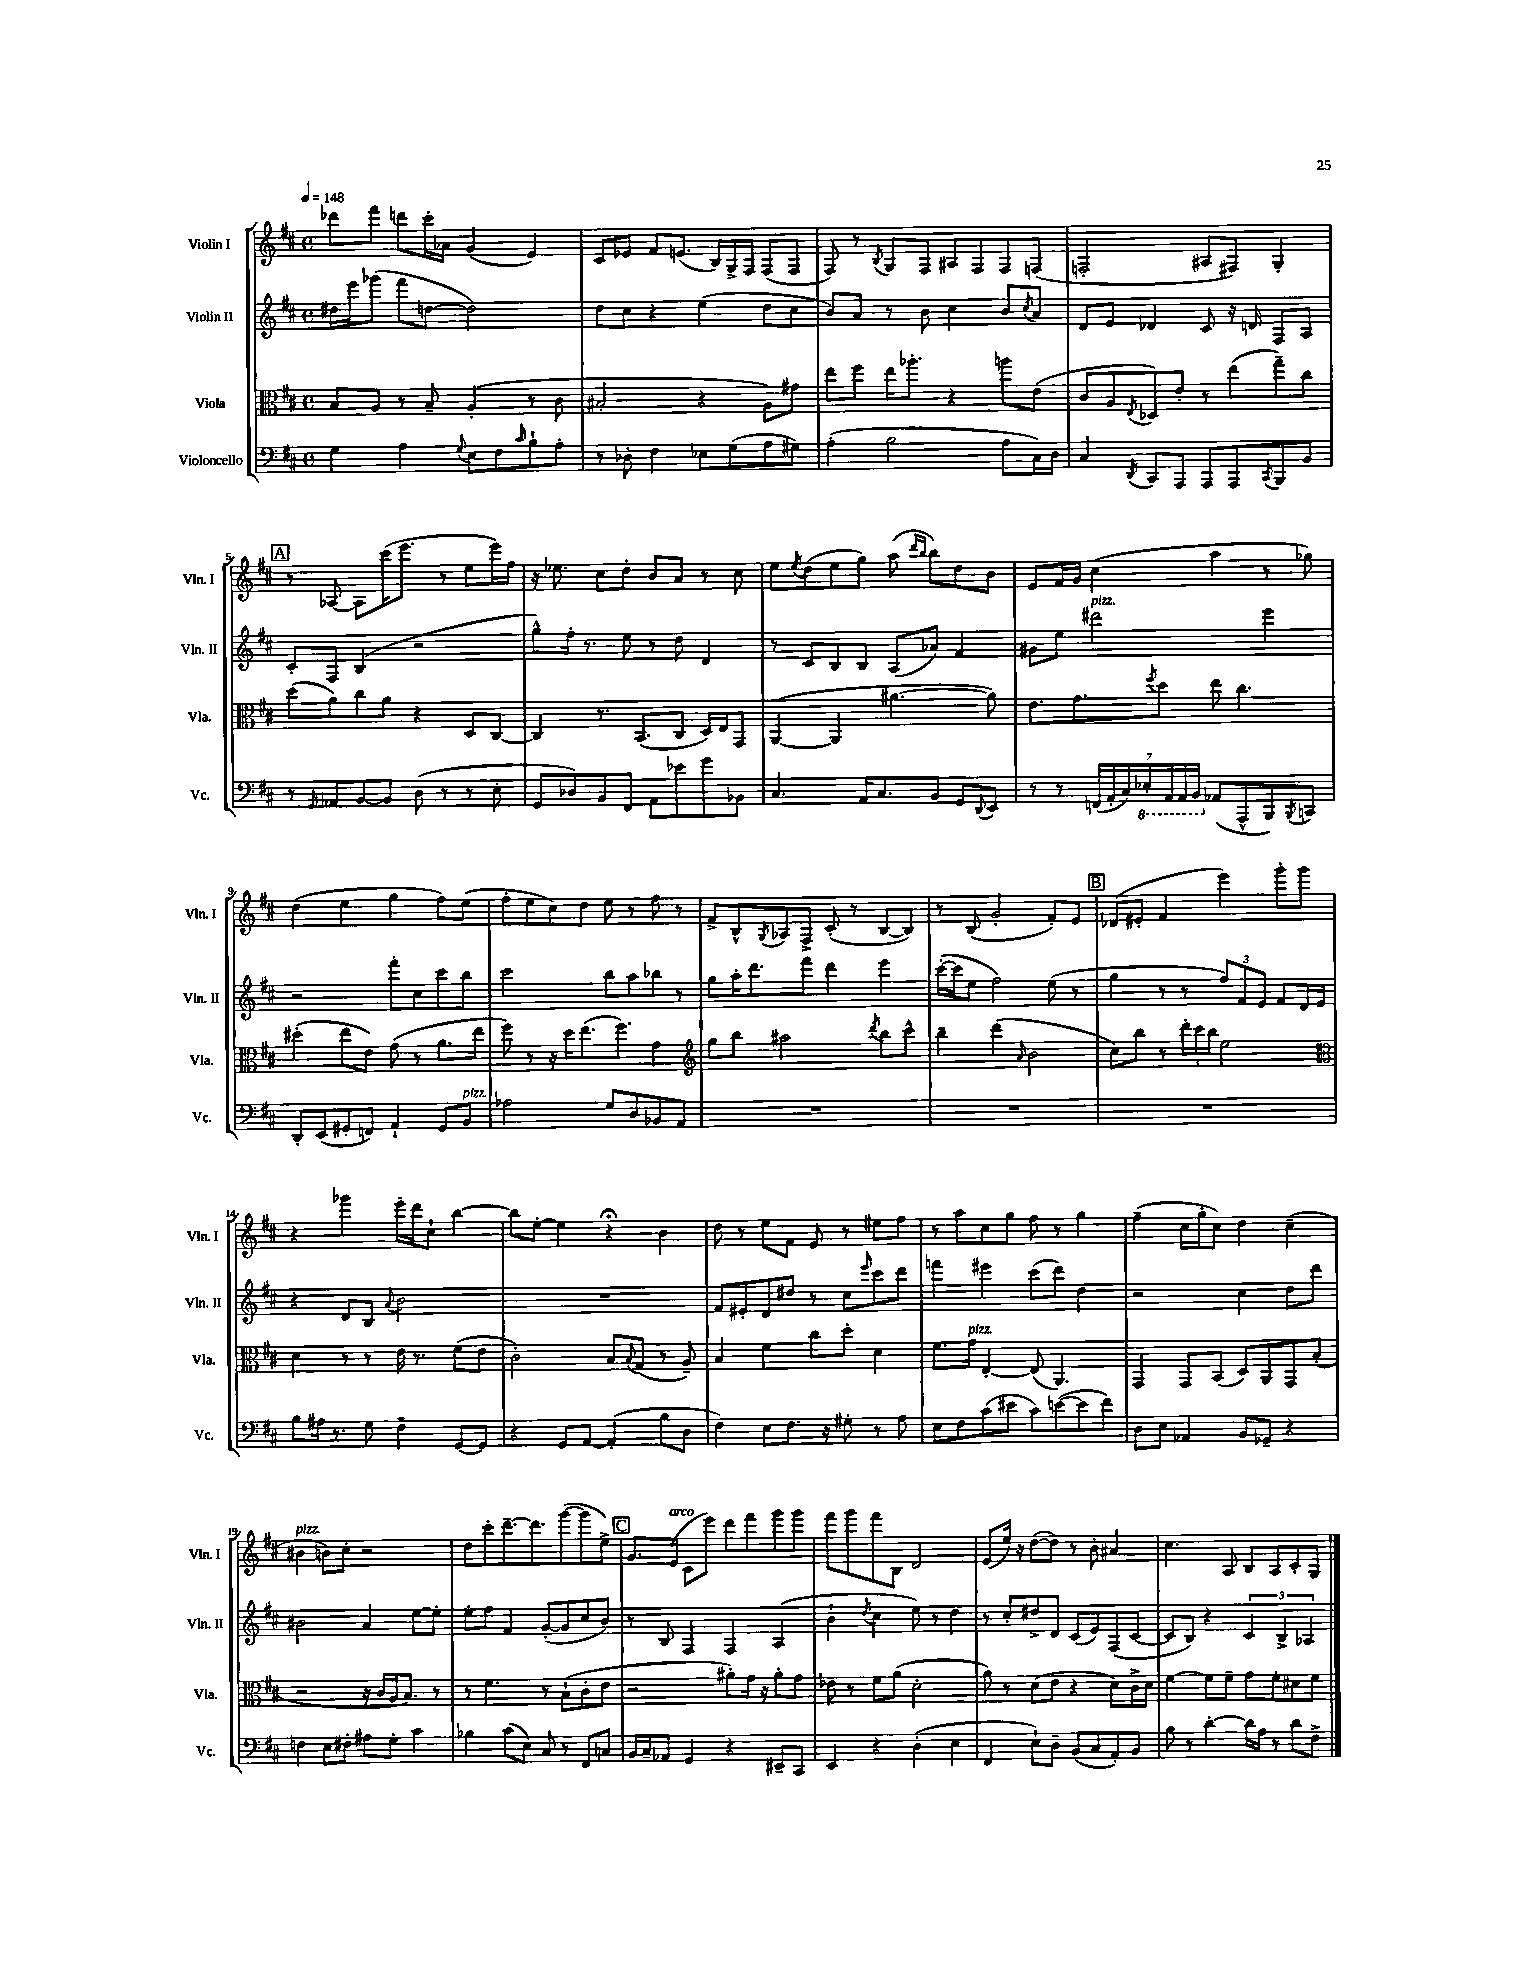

**kern	**kern	**kern	**kern
*staff4	*staff3	*staff2	*staff1
*clefF4	*clefC3	*clefG2	*clefG2
*k[f#c#]	*k[f#c#]	*k[f#c#]	*k[f#c#]
*M4/4	*M4/4	*M4/4	*M4/4
*met(c)	*met(c)	*met(c)	*met(c)
*MM148	*MM148	*MM148	*MM148
4G	8B	16dd#	8ddd-
.	.	16eee	.
.	8A	(8ggg-	8fff#
4A	8r	8fff#	8ddd
.	8B~	[8dd	16ccc#'
.	.	.	16a-
8qqG	.	.	.
8E	(4A'	2dd])	(4g
8F#	.	.	.
16qqc#	.	.	.
8B`	8r	.	4e)
8A'	8c#	.	.
=	=	=	=
8r	2B#'	8dd	8c#
8D-'	.	8cc#	8e-
4F#	.	4r	8f#
.	.	.	(8.e
8E-	4r	(4ee	.
.	.	.	16B)
(8G	.	.	16G^
.	.	.	16F#
8A	8A)	8dd	(8F#
8G#)	8g#	8cc#	8F#
=	=	=	=
(4A'	8ee	8b)	8F#)
.	8ff#	8a	8r
.	.	.	8qB
2B	16ee	8r	8G
.	8.aa-'	.	.
.	.	8b	8F#
.	4r	4cc#	8A#
.	.	.	8F#
8A	8aa	8b	8F#
.	.	8qcc#	.
16C#)	(8e	8a	(8F
16D	.	.	.
=	=	=	=
4C#	8c#	8d	2F'
.	8A	8e	.
8qDD	8qE	.	.
8CC#	8D-)	4d-	.
8AAA	8e'	.	.
8AAA	8r	8c#	8A#
8AAA	(8ee	16r	8F#)
.	.	16d	.
8qCC#	.	.	.
8BBB	8gg~)	8F#	4G'
8BB	8cc#	8A	.
=	=	=	=
8r	(8dd	8c#'	8r
16qqGG	.	.	.
8AA-	8a)	8F#	[8A-
[8BB	8cc#	(4B	8A-]
8BB]	8a	.	(16ccc#
.	.	.	8.eee
(8D	4r	2r	.
8r	.	.	8r
8r	8D	.	8ee
8E'	[8C#	.	16eee)
.	.	.	16ff#
=	=	=	=
8GG	4C#]	8gg^^)	16r
.	.	.	8.ee-
8D-)	.	16ff#'	.
.	.	8.r	.
8BB	8.r	.	8cc#
8FF#	.	8ee	8dd'
.	(8.BB	.	.
8AA	.	8r	8b
8e-	8C#	8dd	8a
8g	16D)	4d	8r
.	16E	.	.
8BB-	8GG	.	8cc#
=	=	=	=
4.C#	([4AA	8r	8ee
.	.	.	8qee
.	.	8c#	(8dd
.	4AA]	8B	8ee
16AA	.	8B	8gg)
8.C#	.	.	.
.	[4.a#	(8A	(8aa
.	.	.	16qqddd
.	.	.	16qqbb
8BB	.	8a-)	8bb)
8GG	.	4f#	8dd
8qqDD	.	.	.
8EE	8a#])	.	8b
=	=	=	=
8r	8.e	8g#	8e
8r	.	8ee	16f#
.	8.g	.	16g
(28FF	.	2ddd#	(4cc#
28AA'	.	.	.
28C#)	.	.	.
28EE-'	.	.	.
.	8qff#	.	.
.	8dd	.	.
28AAA	.	.	.
28AAA	.	.	.
28BBB	.	.	.
(8AA-	8ee	.	4aa
8AAA^^	4.cc#	.	.
8BBB)	.	4eee	8r
8qBBB	.	.	.
8CC	.	.	8gg-)
=	=	=	=
8DD'	(4dd#'	2r	(4dd
(8EE	.	.	.
8GG#'	8ee	.	4ee
8FF)	8e)	.	.
4AA`	(8g	8fff#'	4gg
.	8r	8cc#	.
8GG#	8.a	8ccc#	8ff#)
8BB	.	8bb	(8ee
.	16ee	.	.
=	=	=	=
2A-	8ff#)	2ccc#	8ff#'
.	8r	.	8ee
.	16r	.	8cc#)
.	16dd	.	.
.	(8.ee	.	8dd
8G	.	8bb	8ee
.	8.ff#)	.	.
8D	.	8aa	8r
8BB-	4g	8bb-	8ff#
8AA	.	8r	8r
=	=	=	=
*	*clefG2	*	*
1r	8gg	8gg	8f#^
.	8bb	16aa'	8B^^
.	.	8.ddd	.
.	.	.	8qG
.	2aa#	.	8A-
.	.	8fff#	8F#^
.	.	4ddd	(8c#'
.	.	.	8r
.	8qddd	.	.
.	8bb	4eee	[8B
.	8ccc#^^	.	8B])
=	=	=	=
1r	4bb~	([16ccc#'	8r
.	.	16ccc#]	.
.	.	8ee	(8B
.	(4ddd	2ff#)	2g'
.	16qqa	.	.
.	2b	.	.
.	.	(8ee	8f#')
.	.	8r	8e
=	=	=	=
1r	8cc#)	4gg	(8d-
.	8bb	.	8e#'
.	8r	8r	4f#
.	24ddd'	8r	.
.	24ccc#	.	.
.	24bb	.	.
.	2ee	12ff#)	4eee)
.	.	12f#	.
.	.	12e	.
.	.	8f#	8ggg'
.	.	16d	8ggg
.	.	16e	.
=	=	=	=
*	*clefC3	*	*
8B	4d	4r	4r
16A#	.	.	.
8.r	.	.	.
.	8r	8d	4ggg-
8G	8r	8B	.
.	.	8qqa	.
4F#~	16e	2b	16eee'
.	8.r	.	16ddd
.	.	.	8cc#`
[8GG	(8f#	.	[4bb
8GG]	8e	.	.
=	=	=	=
4r	2c#')	1r	8bb]
.	.	.	[8ee'
8GG	.	.	4ee]
[8AA	.	.	.
(4AA']	8B	.	4r;
.	8qqB	.	.
.	(8G	.	.
8B	8r	.	4b
8D	8A~)	.	.
=	=	=	=
4F#)	4B	8f#	8dd
.	.	8e#'	8r
8E	4f#	8d	8ee
8.F#	.	8dd#	8f#
.	8cc#	8r	8e
16r	.	.	.
8G#'	8dd'	8cc#	8r
.	.	16qqeee	.
8r	4d	8ccc#	8ee#
8A	.	8ddd	8ff#
=	=	=	=
8E	8.f#	4fff	8r
8F#	.	.	8aa
.	16g	.	.
(8c#	[4E'	4eee#	8cc#
8e#	.	.	8gg
8c#)	(8E]	(8ccc#	8ff#
([8e	4.AA)	8ddd)	8r
8e]	.	4dd	4gg
8f#)	.	.	.
=	=	=	=
8D	4GG	2r	(4ff#~
8E	.	.	.
4AA-	8GG	.	16cc#
.	.	.	16gg'
.	(8BB	.	8cc#)
8BB	8D)	4cc#	4dd
8GG-~	8AA	.	.
4r	8GG	8dd	(4cc#~
.	(8B'	8ddd	.
=	=	=	=
4F	2r	2b#	4b#
8E	.	.	8b)
8F#'	.	.	8cc#'
8A#	16r	4a	2r
.	16c#	.	.
8G'	16A	.	.
.	8.B)	.	.
4c#	.	[8ee	.
.	8r	8ee']	.
=	=	=	=
4B-	8r	8ee'	8dd
.	4.f#	8ff#	8ccc#'
(8c#	.	4f#	[8.ddd~
8E)	.	.	.
.	.	.	8.ddd]
8C#	8r	([8g'	.
8r	(8B`	8g]	([8ggg
8FF#	8c#'	8cc#	8ggg]
8C	8e	8b)	8ee^)
=	=	=	=
16BB	2r	8r	8.g
16C#~	.	.	.
8AA-	.	8B	.
.	.	.	(16e
4GG	.	4F#	8c#
.	.	.	8eee)
4r	8a#')	4F#	8ddd
.	16g	.	8fff#
.	16r	.	.
8EE#~	8a#'	(4A	8ggg
8CC#	8g	.	8ggg
=	=	=	=
4EE	8e-	4b`	8fff#
.	8r	.	8ggg
.	.	8qdd	.
4r	8f#	4cc#	8fff#
.	(8a	.	8B
(4D'	2d'	8ee)	2d
.	.	8r	.
4E	.	4dd	.
=	=	=	=
4FF#	8a)	8r	(8e
.	8r	8cc#'	16ee)
.	.	.	16r
8E`)	(8d	8dd#^	([8dd
8D~	8e	8d	8dd])
(8BB	4r	(8c#	8r
8C#	.	8e)	8b'
8AA')	8d)	(8F#	4a#
8BB	16c#^	[8c#	.
.	16d	.	.
=	=	=	=
8B	[4f#	8c#]	4.cc#
8r	.	8B)	.
[4d'	8f#]	4r	.
.	8f#~	.	8A
16d]	8g	6c#	8B
16A	.	.	.
8r	8f#'	.	8A
.	.	6B^	.
8d	8d#	.	8c#'
.	.	6A-	.
8F#^	8f#	.	8G
==	==	==	==
*-	*-	*-	*-
